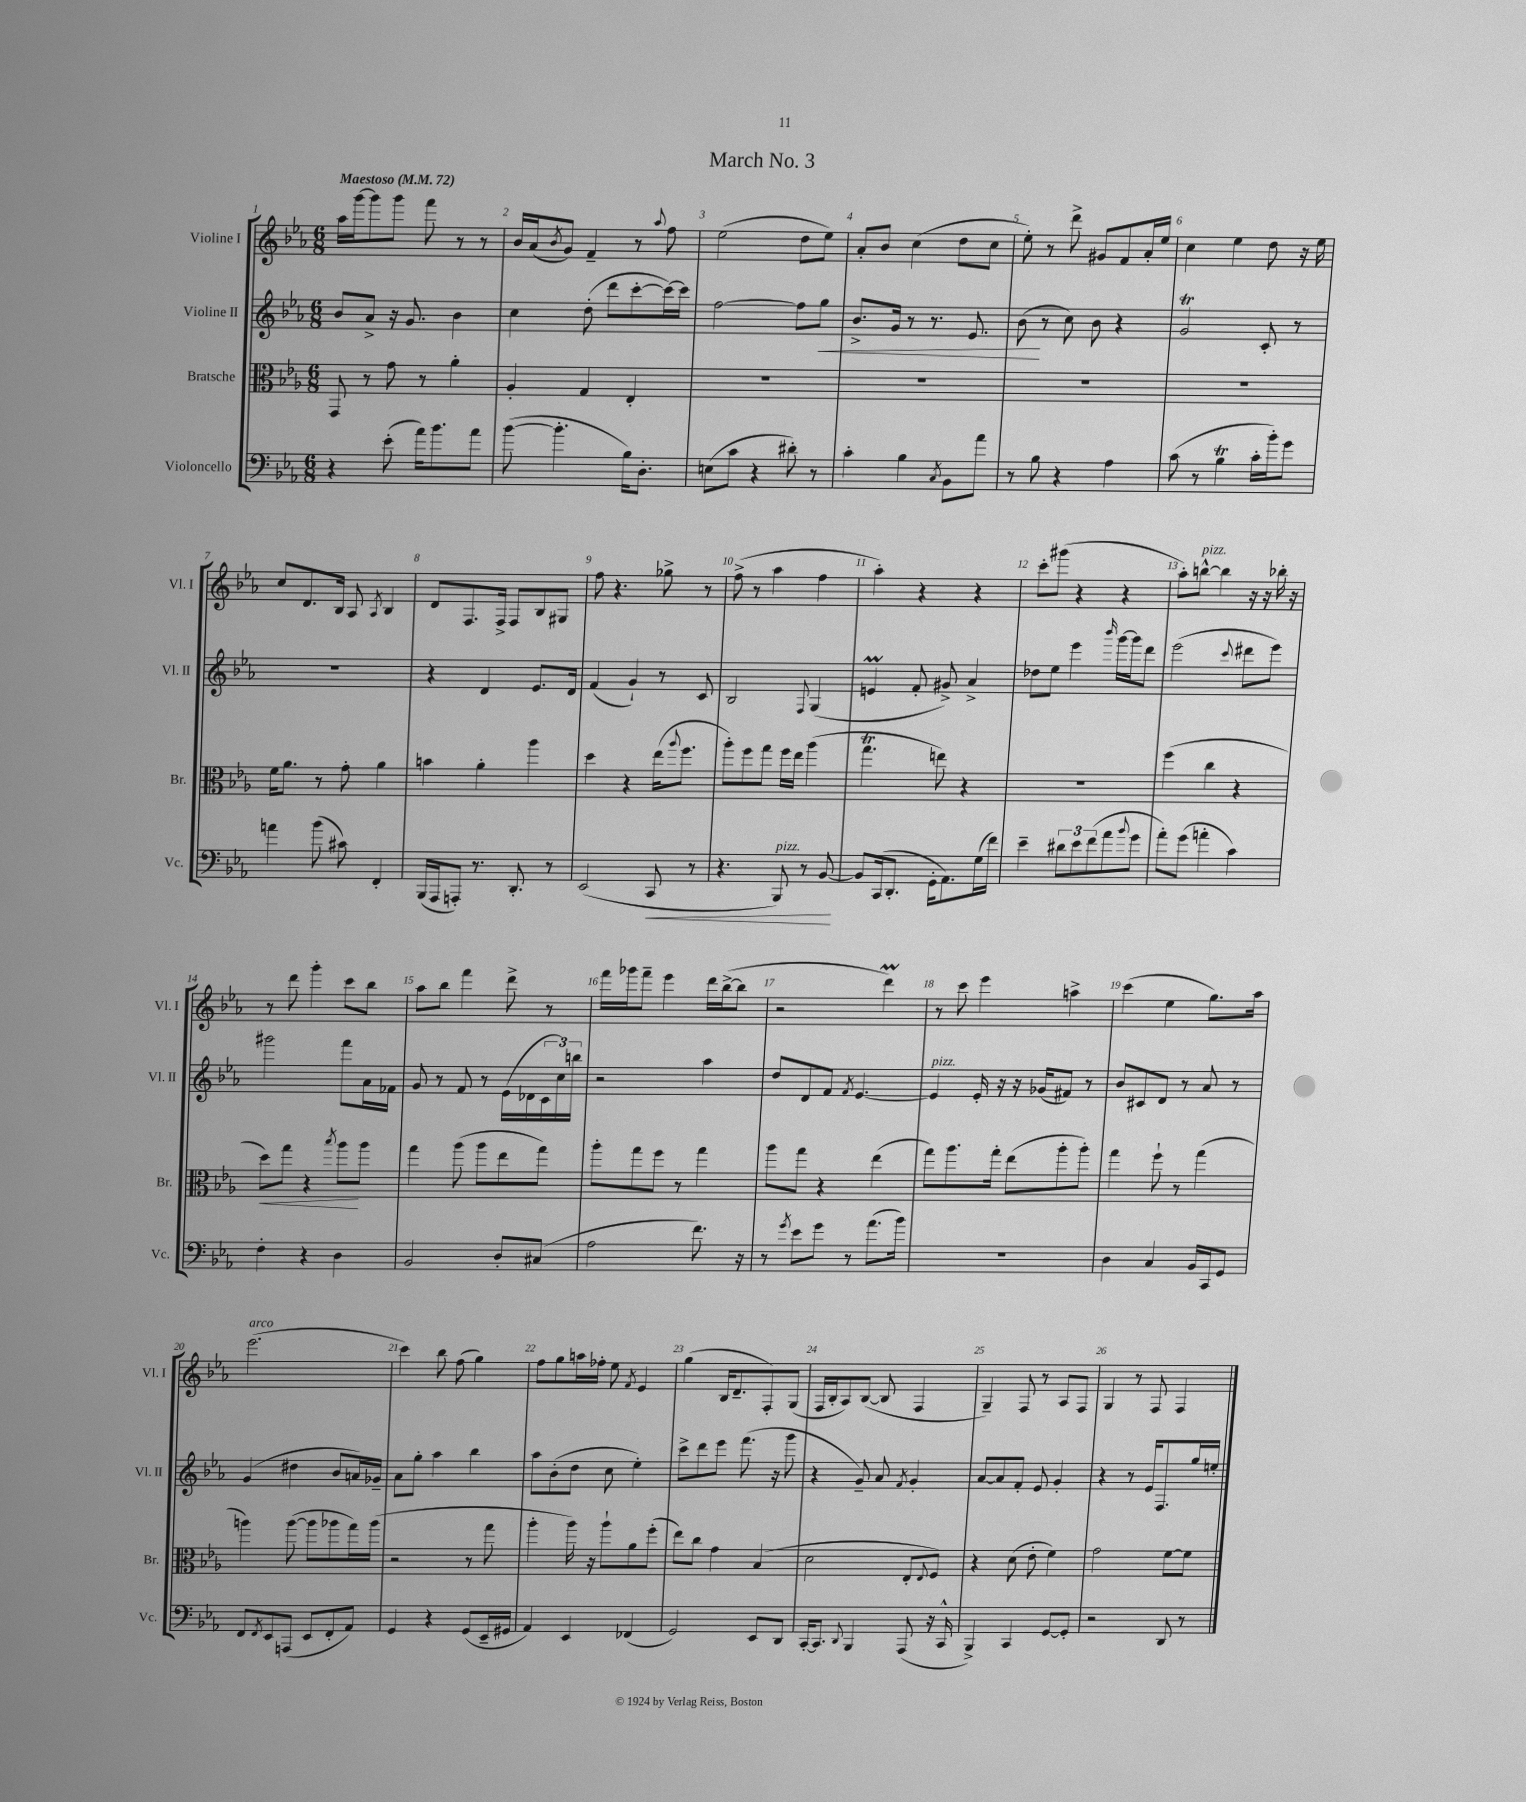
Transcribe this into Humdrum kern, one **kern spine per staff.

**kern	**kern	**kern	**kern
*staff4	*staff3	*staff2	*staff1
*clefF4	*clefC3	*clefG2	*clefG2
*k[b-e-a-]	*k[b-e-a-]	*k[b-e-a-]	*k[b-e-a-]
*M6/8	*M6/8	*M6/8	*M6/8
*MM72	*MM72	*MM72	*MM72
4r	8GG	8b-	16aa-
.	.	.	[16ggg
.	8r	8a-^	8ggg]
(8e-'	8g	16r	8ggg
.	.	8.g	.
16a-)	8r	.	8fff
8.b-	.	.	.
.	4a-'	4b-	8r
8a-	.	.	8r
=	=	=	=
([8b-	4A-'	4cc	16b-
.	.	.	(16a-
.	.	.	8qb-
4.b-']	.	.	8g)
.	4G	(8dd'	4f~
.	.	8ddd	.
16B-)	4E-'	[8ccc'	8r
8.D'	.	.	.
.	.	.	8qqaa-
.	.	16ccc_)	8ff
.	.	16ccc]	.
=	=	=	=
(8E	2.r	[2ff	(2ee-
8c	.	.	.
4r	.	.	.
8d#')	.	8ff]	8dd
8r	.	8gg	8ee-)
=	=	=	=
4c'	2.r	8.b-^	8a-'
.	.	.	8b-
.	.	16g	.
4B-	.	8r	(4cc
.	.	8.r	.
8qC	.	.	.
8BB-	.	.	8dd
.	.	8.e-	.
8a-	.	.	8cc
=	=	=	=
8r	2.r	(8b-	8ee-')
8B-	.	8r	8r
4r	.	8cc)	8ddd^
.	.	8b-	8g#
4A-	.	4r	8f
.	.	.	16a-'
.	.	.	16ee-
=	=	=	=
(8c	2.r	2g	4cc
8r	.	.	.
4B-	.	.	4ee-
16c'	.	8c'	8dd
16b-')	.	.	.
8g	.	8r	16r
.	.	.	16ee-
=	=	=	=
4a	16f	2.r	8cc
.	8.a-	.	.
.	.	.	8.d
(8b-	8r	.	.
.	.	.	16B-
8c#)	8g'	.	8A-
.	.	.	8qA-
4FF'	4a-	.	4B-
=	=	=	=
(16BBB-	4b	4r	8d
16AAA-	.	.	.
8AAA')	.	.	8.F
8.r	4a-'	4d	.
.	.	.	16F^
.	.	.	8F
8.DD'	.	.	.
.	4aa-	8.e-	8B-
8r	.	.	8G#
.	.	16d	.
=	=	=	=
(2EE-	4dd	(4f	8ff
.	.	.	4.r
.	4r	4g`)	.
8CC	(16ee-	8r	8gg-^
.	8qqaa-	.	.
.	8.ff	.	.
8r	.	8c	8r
=	=	=	=
4.r	8aa-')	2B-	(8ff^
.	8ff	.	8r
.	8gg	.	4aa-
8BBB-)	16ff	.	.
.	16ee-	.	.
.	.	8qqF	.
8r	(4aa-	(4G	4ff
[8BB-	.	.	.
=	=	=	=
8BB-]	4.gg	4e	4aa-')
(16CC	.	.	.
8.DD'	.	.	.
.	.	8f'	4r
16GG'	8ee)	8g#^)	.
8.AA-)	.	.	.
.	4r	4a-^	4r
(16G	.	.	.
16f)	.	.	.
=	=	=	=
4e-~	2.r	8dd-	8ccc'
.	.	8ee-	(8ggg#
12d#	.	4eee-	4r
12e-	.	.	.
(12f	.	.	.
.	.	16qqbbb-	.
8a-	.	[16ggg	4r
.	.	16ggg]	.
8qqb-	.	.	.
8g	.	8ddd	.
=	=	=	=
8a-')	(4ff	(2eee-	8aa-')
(8g	.	.	[8bb^^
4a'	4cc	.	4bb]
.	.	8qqccc	.
4c)	4r	8ddd#	16r
.	.	.	16r
.	.	8eee-)	16bb-'
.	.	.	16r
=	=	=	=
4F'	8dd)	2ggg#	8r
.	8gg	.	8ddd
4r	4r	.	4ggg'
.	8qbb-	.	.
4D	8aa-	8fff	8ccc
.	8aa-	16a-	8bb-
.	.	16f-	.
=	=	=	=
2BB-	4gg	8g	8aa-
.	.	8r	8bb-
.	(8aa-	8f	4fff
.	8aa-	8r	.
8D'	8ee-	(16e-	8ddd^
.	.	16d-	.
(8C#	8gg)	24c	8r
.	.	24cc)	.
.	.	24bb	.
=	=	=	=
2A-	8aa-'	2r	16fff
.	.	.	16ggg-
.	8gg	.	8fff~
.	8ff	.	4eee-
.	8r	.	.
8.f)	4gg	4aa-	16ddd
.	.	.	([16bb-^
.	.	.	8bb-]
16r	.	.	.
=	=	=	=
8r	8aa-	8dd	2r
8qg	.	.	.
8e-	8gg	8d	.
8g	4r	8f	.
.	.	8qf	.
8r	.	[4.e-	.
(8.a-	(4ee-	.	4ddd)
16b-)	.	.	.
=	=	=	=
2.r	8gg)	4e-]	8r
.	8.aa-	.	8ccc
.	.	16e-'	4eee-
.	16gg'	16r	.
.	(8ee-	16r	.
.	.	(16g-	.
.	8aa-'	8f#)	4aa^
.	8aa-')	8r	.
=	=	=	=
4D	4gg	8b-	(4ccc
.	.	8c#	.
4C	8ff`	8d	4ee-
.	8r	8r	.
16BB-	(4gg	8a-	8.gg)
16CC	.	.	.
8GG	.	8r	.
.	.	.	16aa-
=	=	=	=
8FF	4aa)	(4g	(2.eee-
8qFF	.	.	.
8EE-	.	.	.
(8AAA	([8aa	4dd#	.
8EE-	8aa]	.	.
8FF'	8aa-	8b-	.
8AA-)	16gg)	16a)	.
.	(16aa-	16g-~	.
=	=	=	=
4GG	2r	8a-	4ccc)
.	.	8gg'	.
4r	.	4aa-	8bb-
.	.	.	(8ff
(8GG	8r	4bb-	4gg)
16EE-~	8gg	.	.
16GG#	.	.	.
=	=	=	=
4AA-)	4aa-'	8aa-	8ff
.	.	(8b-'	8gg
4EE-	16aa-)	8dd	16aa
.	16r	.	16ff-'
.	8aa-`	8cc	8ee-
.	.	.	8qf
(4FF-	8a-	4ee-')	4e-
.	(8ff'	.	.
=	=	=	=
2GG)	8ee-)	8ccc^	(4gg
.	8cc	8ddd	.
.	4g	8eee-	16B-
.	.	.	8.d~
.	.	(8.fff	.
8EE-	(4B-	.	8F')
.	.	16r	.
8DD	.	8ggg	(8G
=	=	=	=
[16CC'	2d	4r	16F
8.CC]	.	.	16B-'
.	.	.	8A-)
8qqDD	.	.	.
4BBB-	.	8g~)	([8B-
.	.	8a-	8B-]
.	.	8qf	.
(8AAA-	8E-'	4g'	4F
.	8qqE-	.	.
16r	8F)	.	.
16CC^^	.	.	.
=	=	=	=
4BBB-^)	4r	[8a-	4G~)
.	.	8a-]	.
4CC	(8d	8f'	8F
.	8e-'	8e-	8r
[8GG	4f)	4g'	8A-
8GG']	.	.	8F
=	=	=	=
2r	2g	4r	4G
.	.	8r	8r
.	.	16e-	8F
.	.	8.F	.
8DD	[8f	.	4F
8r	8f]	16gg	.
.	.	16ee'	.
==	==	==	==
*-	*-	*-	*-
